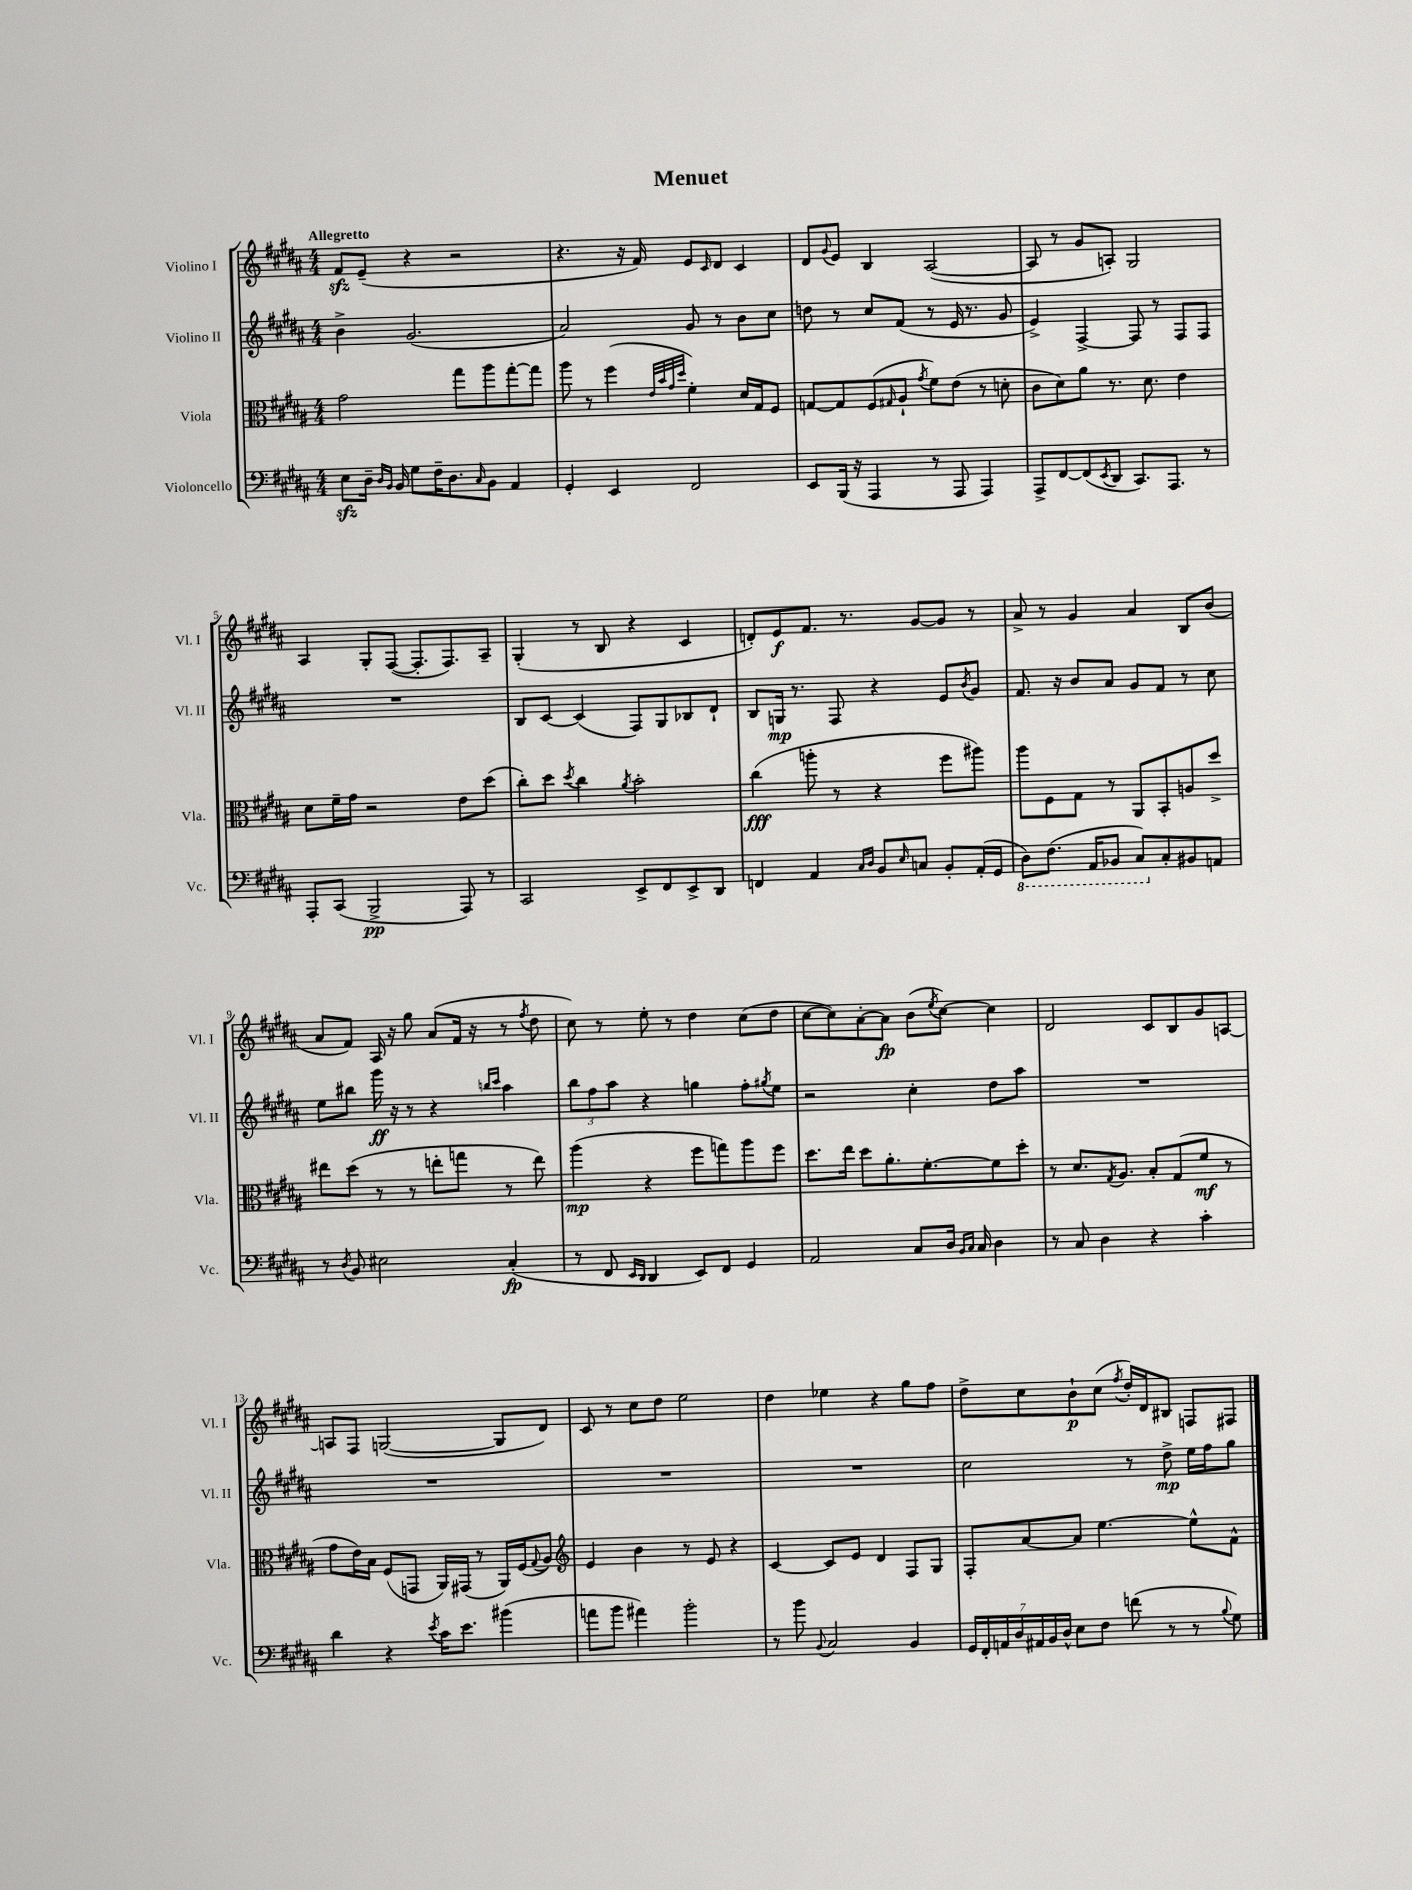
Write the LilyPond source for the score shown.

\header { title = "Menuet" }
<<
\new StaffGroup <<
\new Staff = "s0" \with { instrumentName = "Violino I" shortInstrumentName = "Vl. I" } {
    \clef treble \key b \major \numericTimeSignature \time 4/4 \tempo "Allegretto"
    fis'8\sfz e'8--( r4 r2 |
    r4. r16 fis'16) e'8 \grace { cis'16 } dis'8 cis'4 |
    dis'8 \appoggiatura { gis'8 } e'8 b4 ais2~( |
    ais8 r8 gis'8 a8-.) gis2 |
    ais4 gis8-. fis8~( fis8.-. fis8.) ais8-- |
    gis4-.( r8 b8 r4 cis'4 |
    d'8-.) e'8\f fis'8. r8. gis'8~ gis'8 r8 |
    ais'8-> r8 gis'4 ais'4 b8 b'8( |
    ais'8 fis'8) ais16 r16 gis''8 ais'8( fis'16 r16 r8 \acciaccatura { fis''8 } dis''8 |
    cis''8) r8 e''8-. r8 dis''4 cis''8( dis''8 |
    cis''8~ cis''8) ais'8~-. ais'8\fp b'8( \acciaccatura { e''8 } cis''8~) cis''4 |
    dis'2 cis'8 b8 gis'8 a8~ |
    a8 fis8 g2~( g8 dis'8) |
    cis'8 r8 cis''8 dis''8 e''2 |
    dis''4 ees''4 r4 gis''8 fis''8 |
    dis''8-> cis''8 b'8-!\p cis''8( \acciaccatura { fis''8 } dis''16-.) dis'16 bis8 f8 fis8 \bar "|." |
}
\new Staff = "s1" \with { instrumentName = "Violino II" shortInstrumentName = "Vl. II" } {
    \clef treble \key b \major \numericTimeSignature \time 4/4
    b'4-> gis'2.( |
    ais'2) gis'8 r8 b'8 cis''8 |
    d''8 r8 cis''8 fis'8( r8 e'16 r8. gis'8 |
    e'4->) fis4~-> fis8 r8 fis8 fis8 |
    R1 |
    b8 cis'8~ cis'4( fis8) gis8 bes8 dis'8-! |
    b8 g16\mp r8. fis8 r4 e'8 \acciaccatura { b'8 } gis'8 |
    fis'8. r16 b'8 ais'8 gis'8 fis'8 r8 cis''8 |
    e''8 bis''8 gis'''16\ff r16 r8 r4 \grace { b''16 cis'''16 } ais''4 |
    \tuplet 3/2 { b''8 fis''8 ais''8 } r4 g''4 fis''8-. \acciaccatura { gis''8 } e''8 |
    r2 cis''4-. dis''8 ais''8 |
    R1 |
    R1 |
    R1 |
    R1 |
    cis''2 r8 dis''8->\mp e''16 fis''16 gis''8 \bar "|." |
}
\new Staff = "s2" \with { instrumentName = "Viola" shortInstrumentName = "Vla." } {
    \clef alto \key b \major \numericTimeSignature \time 4/4
    gis'2 gis''8 ais''8 gis''8~-. gis''8 |
    ais''8 r8 fis''4( \grace { e'32 b'32 gis'32 dis''32 } fis'4-.) dis'16 gis16 fis8 |
    g8~ g8 fis8( \grace { gis16 } ais8-! \acciaccatura { gis'8 } fis'8) e'8( r8 d'8-. |
    cis'8 dis'8) ais'8 r8. dis'8. e'4 |
    dis'8 fis'16-- gis'16 r2 e'8 dis''8( |
    cis''8-.) dis''8 \acciaccatura { dis''8 } cis''4 \acciaccatura { ais'8 } b'2-. |
    cis''4\fff( a''8-. r8 r4 fis''8 ais''8) |
    ais''8 fis8 gis8 r8 ais,8 b,8-. a8 dis''8-> |
    eis''8 dis''8( r8 r8 e''8-. g''8 r8 e''8) |
    ais''4\mp( r4 fis''8 g''8) ais''8 fis''8 |
    dis''8. e''16 dis''8 ais'8.-. fis'8.~-. fis'8 dis''8-. |
    r8 dis'8. \acciaccatura { gis8 } ais8. b8-. gis8( fis'8\mf r8 |
    gis'8 e'16) b16 fis8( g,8 ais,16) gis,16( r8 ais,16) fis16( \appoggiatura { gis8 } ais8) |
    \clef treble e'4 b'4 r8 e'8 r4 |
    cis'4~ cis'8 e'8 dis'4 fis8 gis8 |
    fis8-. ais'8~ ais'8 e''4.~ e''8-^ fis'8-^ \bar "|." |
}
\new Staff = "s3" \with { instrumentName = "Violoncello" shortInstrumentName = "Vc." } {
    \clef bass \key b \major \numericTimeSignature \time 4/4
    e8\sfz dis16-- \grace { dis16 b,16 } b,16 gis8 fis16-- dis8. \grace { cis16 } b,8 ais,4 |
    gis,4-. e,4 fis,2 |
    e,8 b,,16( r16 ais,,4 r8 ais,,8 ais,,4) |
    ais,,8-> fis,8~ fis,8( \acciaccatura { e,8 } dis,8 cis,8.) ais,,8. r8 |
    ais,,8-. cis,8( b,,2->\pp ais,,8) r8 |
    cis,2 e,8-> fis,8 e,8-> dis,8 |
    f,4 ais,4 \grace { cis16 dis16 } b,8 \grace { e16 } c8 b,8-. ais,16-.( gis,16 |
    \ottava #-1 dis,8) fis,8.( ais,,16 bes,,8 cis,8) \ottava #0 cis8-. bis,8 a,8 |
    r8 \acciaccatura { dis8 } b,8 eis2 cis4-.\fp( |
    r8 fis,8 \grace { e,16 dis,16 } dis,4 e,8) fis,8 gis,4 |
    ais,2 cis8 dis16 \grace { b,16 cis16 } cis16 dis4 |
    r8 cis8 dis4 r4 cis'4-. |
    dis'4 r4 \acciaccatura { e'8 } cis'16 e'8. bis'4( |
    a'8 b'8 ais'4) b'2-. |
    r8 b'8 \appoggiatura { b,8 } cis2 b,4 |
    \tuplet 7/4 { gis,16 fis,16-. a,16 dis16 ais,16 b,16 dis16-^ } e8 fis8 f'8( r8 r8 \appoggiatura { b8 } gis8) \bar "|." |
}
>>
>>
